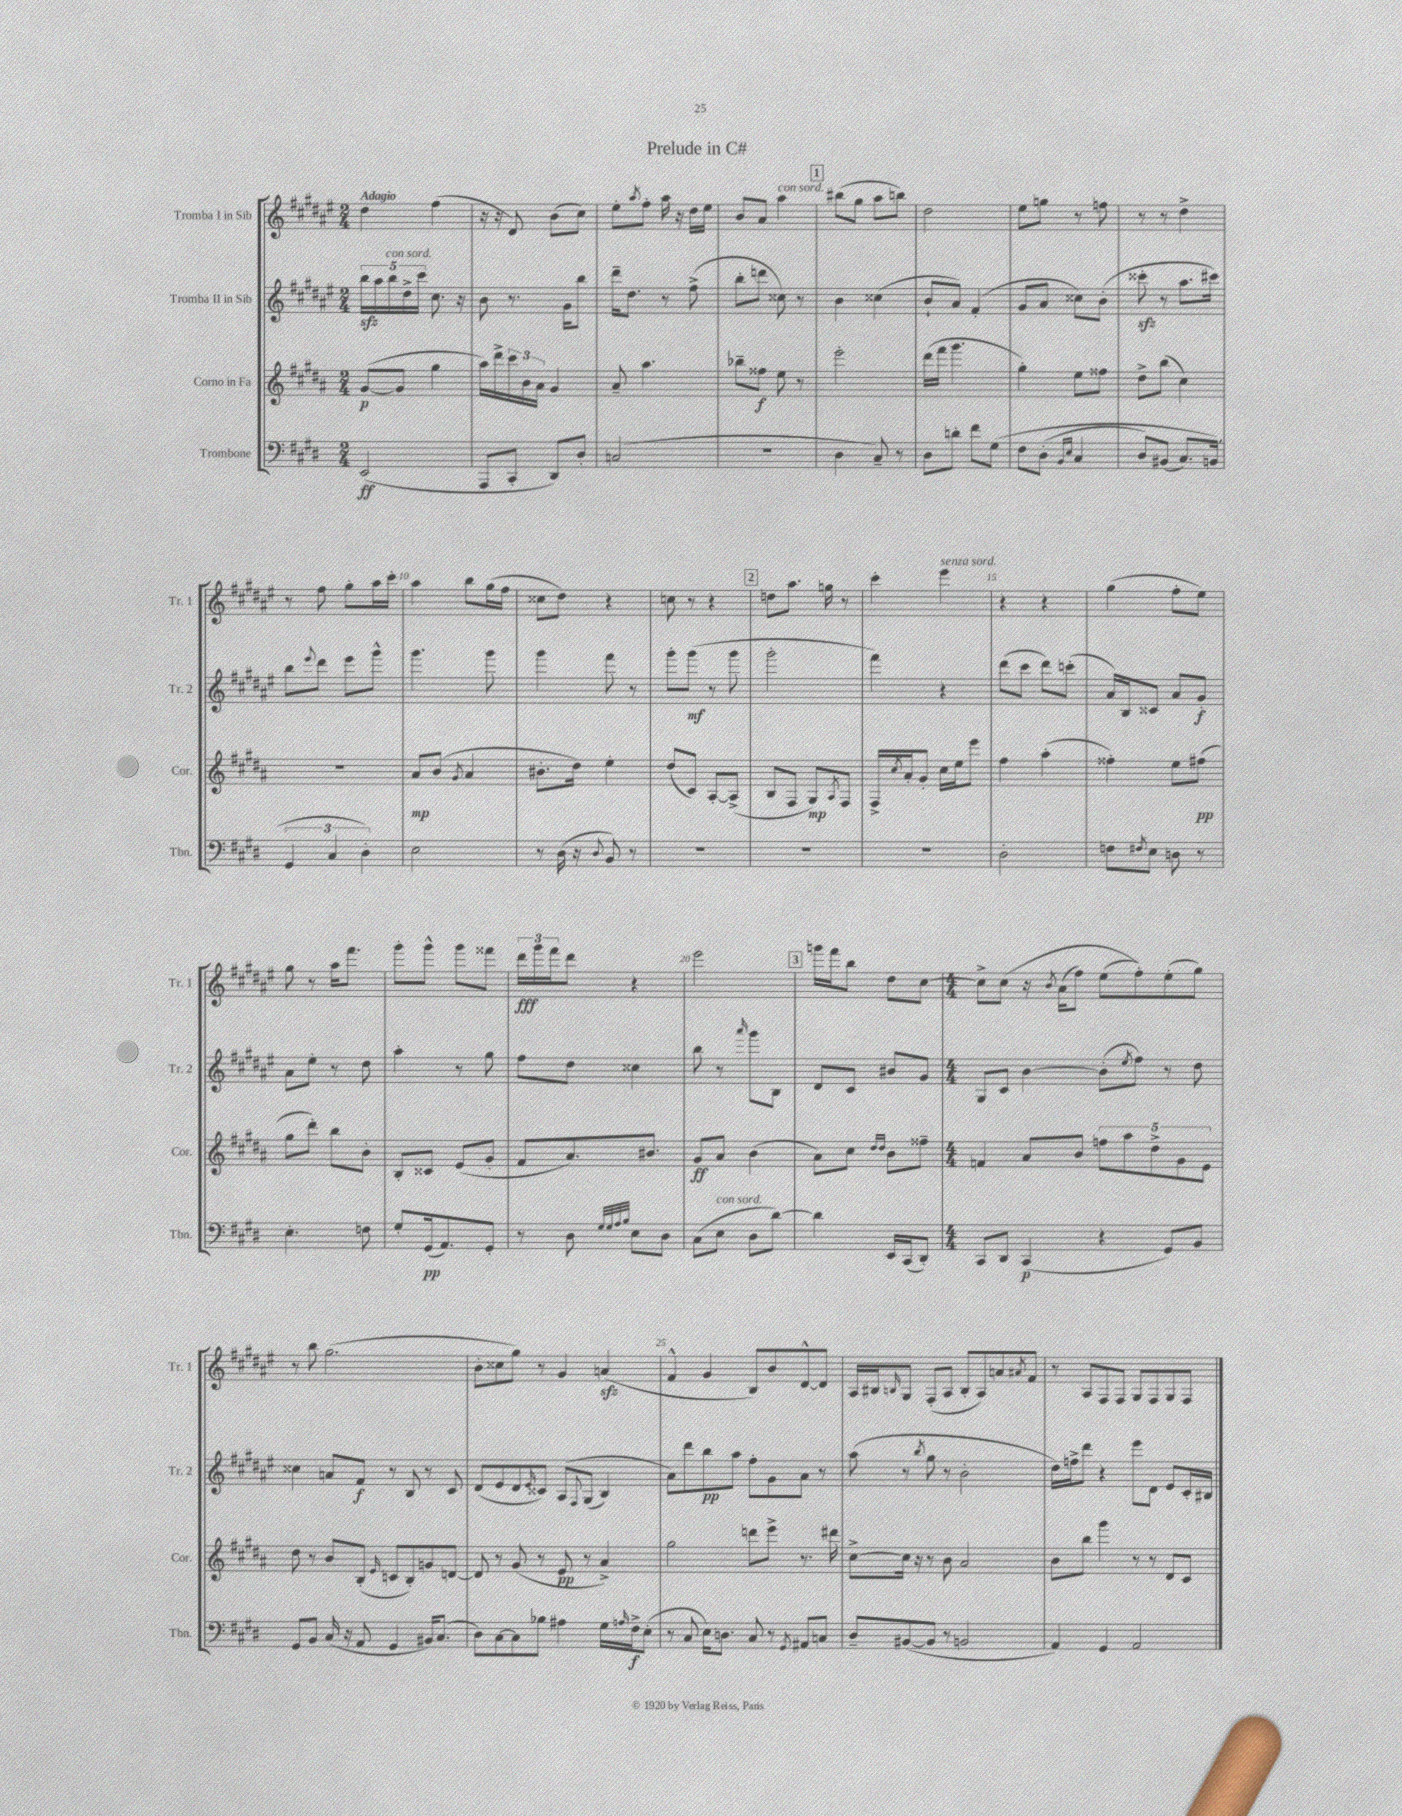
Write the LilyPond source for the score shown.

\header { title = "Prelude in C#" }
<<
\new StaffGroup <<
\new Staff = "s0" \with { instrumentName = "Tromba I in Sib" shortInstrumentName = "Tr. 1" } {
    \clef treble \key fis \major \numericTimeSignature \time 2/4 \tempo "Adagio"
    dis''4 fis''4( |
    r16 r16 dis'8) b'8( cis''8) |
    eis''8-. \acciaccatura { ais''8 } fis''8-. ais''16 r16 dis''16 eis''16 |
    b'8 ais'8 ais''4^\markup { \italic "con sord." } |
    \mark \markup { \box "1" } bis''8( gis''8 ais''8 b''8) |
    dis''2 |
    eis''8 g''8 r8 f''8 |
    r8 r8 dis''4-> |
    r8 fis''8 gis''8-. ais''16 cis'''16-. |
    ais''4 b''8 gis''16( fis''16 |
    cisis''8 dis''8) r4 |
    c''8 r8 r4 |
    \mark \markup { \box "2" } d''8 ais''8. g''16 r8 |
    cis'''4-. eis'''4^\markup { \italic "senza sord." } |
    r4 r4 |
    gis''4( fis''8-. eis''8) |
    gis''8 r8 ais''16 fis'''8. |
    gis'''8-. gis'''8-^ gis'''8 fisis'''8 |
    \tuplet 3/2 { dis'''16\fff gis'''16 fis'''16 } dis'''8 r4 |
    eis'''2 |
    \mark \markup { \box "3" } g'''16 fis'''16 b''8 dis''8 cis''8~ |
    \numericTimeSignature \time 4/4 cis''8-> cis''8\( r16 \acciaccatura { b'8 } ais'16( fis''8) eis''8( fis''8-.)\) eis''8-.( gis''8) |
    r8 b''8 gis''2.( |
    b'8-. cisis''8 gis''8) r8 gis'4 a'4\sfz( |
    fis'4-^ gis'4 b8) b'8 dis'8~-^ dis'8 |
    ais16 bis16 \grace { b16 } gis8 fis8-.( ais8 b8-. ais8) a'8 \acciaccatura { ais'8 } fis'8 |
    r8 ais8 fis8 fis8 gis8 fis8 gis8 fis8 \bar "|." |
}
\new Staff = "s1" \with { instrumentName = "Tromba II in Sib" shortInstrumentName = "Tr. 2" } {
    \clef treble \key fis \major \numericTimeSignature \time 2/4
    \tuplet 5/4 { b''16\sfz ais''16 b''16^\markup { \italic "con sord." } dis''16-> cis'''16 } cis''8. r16 |
    b'8 r8. gis'16 b''8 |
    dis'''16-- dis''8. r8 fis''8->( |
    b''8-. d'''8 cisis''8) r8 |
    \mark \markup { \box "1" } b'4 cisis''4( |
    b'8-! ais'8) fis'4-.( |
    gis'8 ais'8 cisis''8) b'8-.( |
    cisis'''8-.\sfz r8 ais''8. cis'''16) |
    b''8 \appoggiatura { eis'''8 } dis'''8 eis'''8 gis'''8-^ |
    gis'''4. gis'''8 |
    gis'''4 fis'''8 r8 |
    gis'''8-. gis'''8\mf( r8 gis'''8 |
    \mark \markup { \box "2" } gis'''2-. |
    fis'''4) r4 |
    dis'''8( cis'''8 dis'''8) c'''8-.( |
    ais'16) b16 cisis'8 ais'8 gis'8-.\f |
    ais'8 eis''8-. r8 dis''8 |
    ais''4-. r8 gis''8 |
    fis''8 dis''8 cisis''4 |
    b''8 r8 \grace { ais'''16 } gis'''8 b8 |
    \mark \markup { \box "3" } dis'8 cis'8 bis'8 gis'8 |
    \numericTimeSignature \time 4/4 gis8 cis'8 b'4~ b'8-.( \acciaccatura { eis''8 } fis''8) r8 dis''8 |
    cisis''4 a'8 fis'8\f r8 b8 r8 cis'8 |
    dis'8( eis'8 dis'8 \grace { eis'16 } cisis'8) ais8\( \appoggiatura { fis8 } gis8( b4) |
    ais'8\) dis'''8 b''8\pp ais''8 fis''8-. gis'8 ais'8 r8 |
    ais''8( r8 \acciaccatura { b''8 } gis''8 r8 b'2-. |
    dis''16) f''16-> dis'''8 r4 eis'''8 dis'8 eis'8 cis'16-. bis16 \bar "|." |
}
\new Staff = "s2" \with { instrumentName = "Corno in Fa" shortInstrumentName = "Cor." } {
    \clef treble \key b \major \numericTimeSignature \time 2/4
    gis'8~\p( gis'8 gis''4 |
    ais''16) dis'''16-> \tuplet 3/2 { cis'''16 b'16 ais'16 } gis'4 |
    ais'8-- ais''4. |
    bes''8-- fisis''8\f e''8 r8 |
    \mark \markup { \box "1" } e'''2-. |
    dis'''16( fis'''16 gis'''4. |
    gis''4-.) e''8 fisis''8 |
    dis''8-> b''8( cis''4) |
    R2 |
    ais'8\mp b'8( \acciaccatura { gis'8 } ais'4 |
    bis'8.-. dis''16) e''4-. |
    dis''8( cis'8) ais8~-. ais8->( |
    \mark \markup { \box "2" } b8 fis8 gis8\mp) \acciaccatura { ais8 } fis8 |
    fis16-> \acciaccatura { cis''8 } ais'16-. gis'8-. cis''16 e''16 e'''8 |
    fis''4 ais''4-.( |
    fisis''4-.) e''8 fis''8\pp( |
    gis''8 dis'''8-.) b''8 b'8-. |
    b8-. cisis'8 e'8( gis'8-. |
    fis'8 ais'8.) bis'8. |
    gis'8\ff ais'8 b'4( |
    \mark \markup { \box "3" } ais'8) cis''8 \grace { dis''16 dis''16 } b'8 fisis''8-- |
    \numericTimeSignature \time 4/4 f'4 ais'8 b'8 \tuplet 5/4 { f''8 ais''8 dis''8-> gis'8 e'8 } |
    dis''8 r8 b'8 b8-.( \grace { e'16 } c'8 b8-.) g'8 d'8~ |
    d'8 r8 gis'8( r8 e'8\pp r8 ais'4->) |
    gis''2 d'''8 e'''8-> r8. dis'''16 |
    cis''8~-> cis''16 r16 r8 b'8 ais'2 |
    b'8 b''8 gis'''4 r8 r8 dis'8 cis'8 \bar "|." |
}
\new Staff = "s3" \with { instrumentName = "Trombone" shortInstrumentName = "Tbn." } {
    \clef bass \key e \major \numericTimeSignature \time 2/4
    e,2\ff( |
    a,,8 cis,8-. dis,8) dis8-. |
    c2( |
    R2 |
    \mark \markup { \box "1" } dis4 cis8--) r8 |
    dis8 d'8-. fis'8 gis8\( |
    fis8 dis8-.( \grace { b,16 e16 } cis4 |
    dis8) bis,8( cis8.) b,16(\) |
    \tuplet 3/2 { gis,4 cis4 dis4-.) } |
    e2 |
    r8 dis16( r16 \appoggiatura { dis8 } b,8) r8 |
    R2 |
    \mark \markup { \box "2" } R2 |
    R2 |
    dis2-. |
    f8 \acciaccatura { fis8 } e8 d8 r8 |
    e4.-. f8 |
    gis8-. gis,16\pp( a,8.) gis,8-. |
    r8 dis8 \grace { gis32 gis32 a32 b32 } e8 dis8 |
    cis8( e8^\markup { \italic "con sord." } dis8 dis'8~) |
    \mark \markup { \box "3" } dis'4 e,16 cis,16( dis,8-.) |
    \numericTimeSignature \time 4/4 cis,8 dis,8 cis,4\p( r4 gis,8) b,8 |
    gis,8 b,8 cis16( r16 a,8 gis,4 bis,16) cis8.( |
    dis8) cis8~ cis8 bes8 ais4 gis16 \grace { a16 } fis16->\f e8-.( |
    r8 cis8 e16) d8. cis8 r8 \acciaccatura { gis,8 } ais,8 c8 |
    dis8-- bis,8~( bis,8 r8 b,2 |
    a,4) gis,4 a,2 \bar "|." |
}
>>
>>
\layout { \context { \Score \override BarNumber.break-visibility = ##(#f #t #t) barNumberVisibility = #(every-nth-bar-number-visible 5) } }
